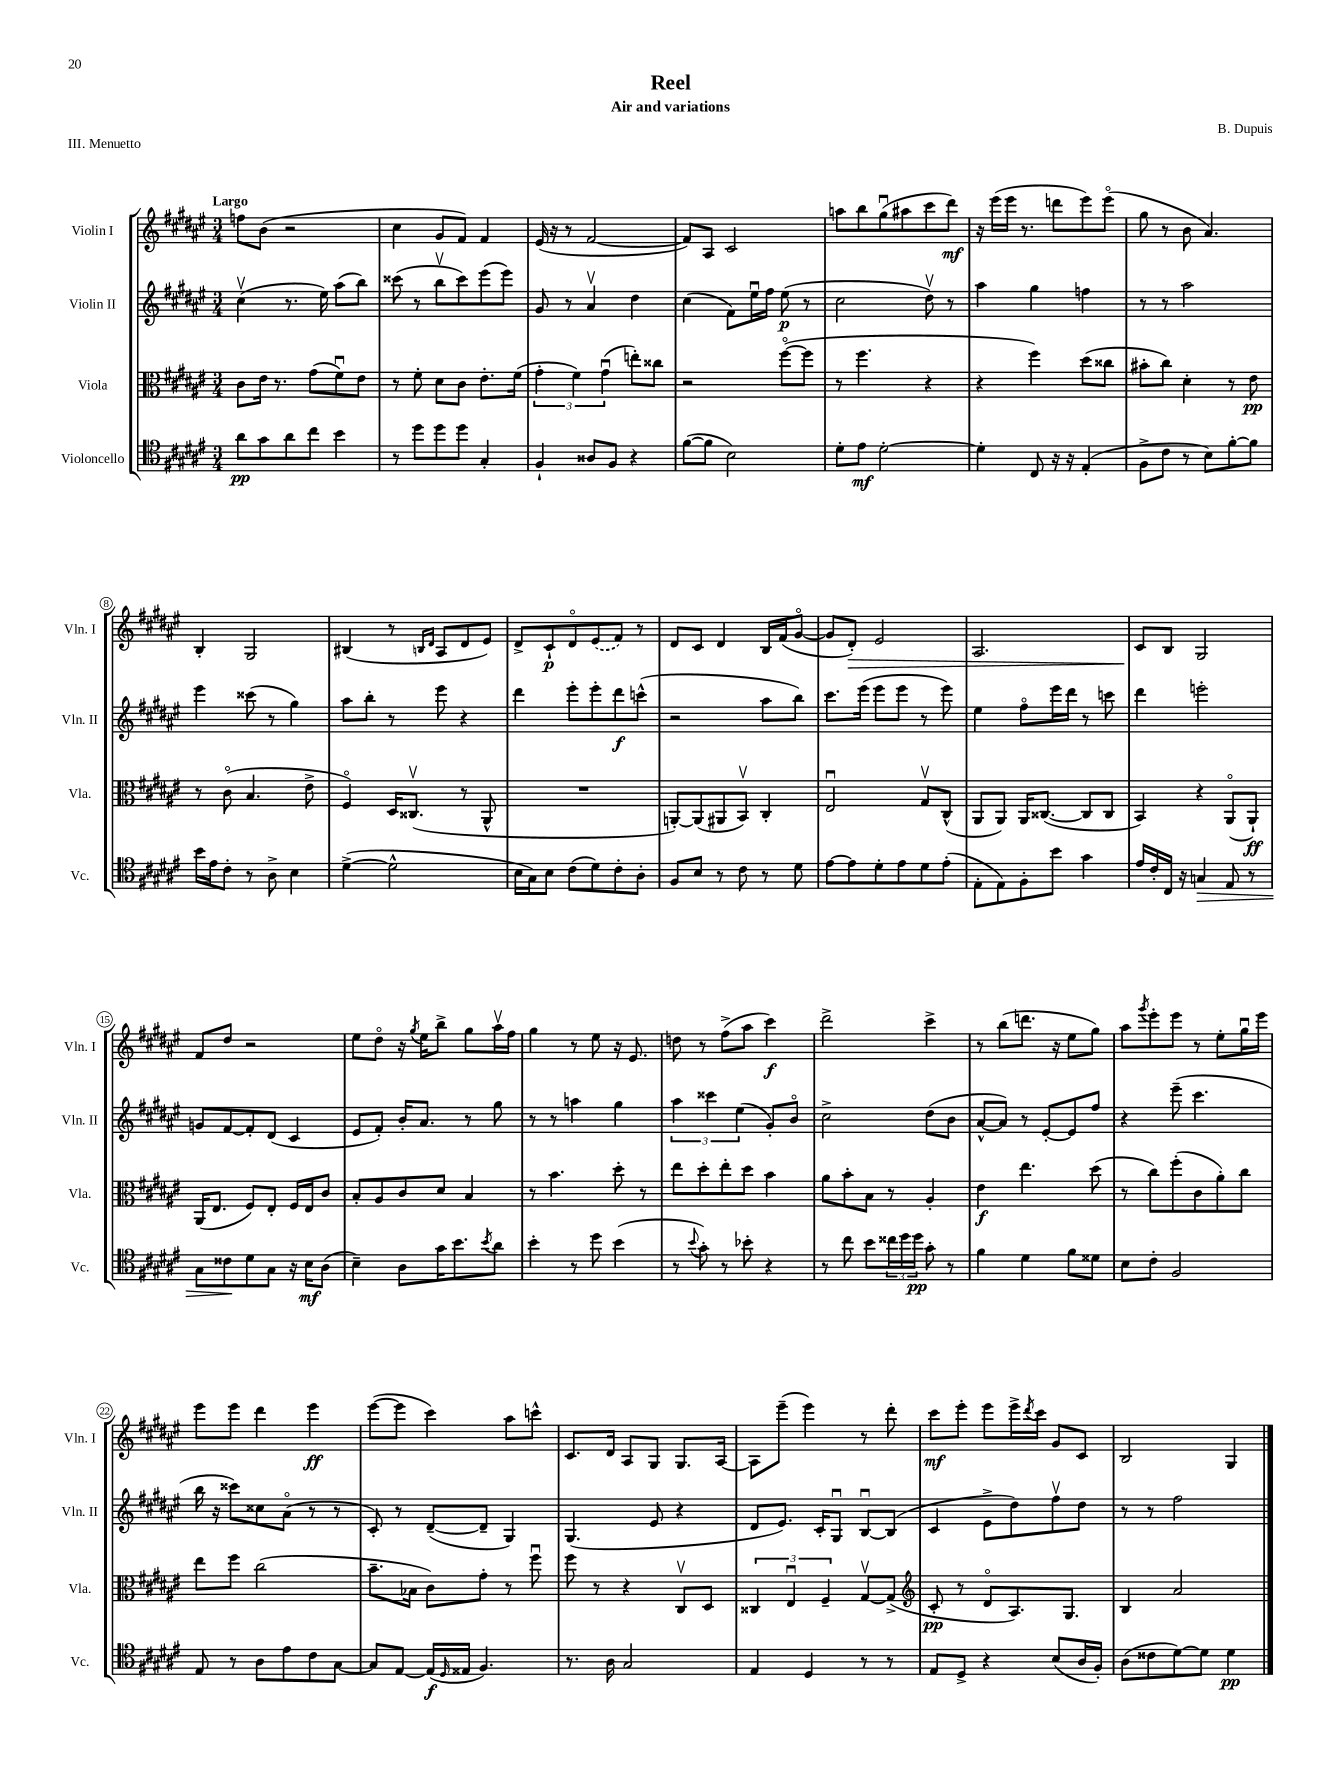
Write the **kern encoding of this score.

**kern	**dynam	**kern	**dynam	**kern	**dynam	**kern	**dynam
*part4	*part4	*part3	*part3	*part2	*part2	*part1	*part1
*staff4	*staff4	*staff3	*staff3	*staff2	*staff2	*staff1	*staff1
*I"Violoncello	*	*I"Viola	*	*I"Violin II	*	*I"Violin I	*
*I'Vc.	*	*I'Vla.	*	*I'Vln. II	*	*I'Vln. I	*
*clefC4	*	*clefC3	*	*clefG2	*	*clefG2	*
*k[f#c#g#d#a#e#]	*	*k[f#c#g#d#a#e#]	*	*k[f#c#g#d#a#e#]	*	*k[f#c#g#d#a#e#]	*
*M3/4	*	*M3/4	*	*M3/4	*	*M3/4	*
=1	=1	=1	=1	=1	=1	=1	=1
!	!	!	!	!	!	!LO:TX:a:B:t=Largo	!
8a#\L	pp	8c#\L	.	(4cc#v\	.	8ffn\L	.
8g#\	.	16e#\Jk	.	.	.	(8b\J	.
.	.	8.r	.	.	.	.	.
8a#\	.	.	.	8.r	.	2r	.
8cc#\J	.	(8g#\L	.	.	.	.	.
.	.	.	.	16ee#\)	.	.	.
4b\	.	8f#u\)	.	(8aa#\L	.	.	.
.	.	8e#\J	.	8bb\J)	.	.	.
=2	=2	=2	=2	=2	=2	=2	=2
8r	.	8r	.	(8ccc##X\	.	4cc#\	.
8dd#\L	.	8f#'\	.	8r	.	.	.
8dd#\	.	8d#\L	.	8bbv\L	.	8g#/L	.
8dd#\J	.	8c#\J	.	8ccc##\)	.	8f#/J)	.
4G#'/	.	8.e#'\L	.	(8eee#\	.	4f#/	.
.	.	.	.	8eee#\J)	.	.	.
.	.	(16f#\Jk	.	.	.	.	.
=3	=3	=3	=3	=3	=3	=3	=3
4F#`/	.	6g#'\	.	8g#/	.	(16e#/	.
.	.	.	.	.	.	16r	.
.	.	.	.	8r	.	8r	.
.	.	6f#\)	.	.	.	.	.
8A##X/L	.	.	.	4a#v/	.	[2f#/	.
.	.	(6g#u\	.	.	.	.	.
8F#/J	.	.	.	.	.	.	.
4r	.	8een'\L)	.	4dd#\	.	.	.
.	.	8cc##X\J	.	.	.	.	.
=4	=4	=4	=4	=4	=4	=4	=4
([8f#\L	.	2r	.	(4cc#\	.	8f#/L])	.
8f#\J]	.	.	.	.	.	8A#/J	.
2B\)	.	.	.	8f#\L)	.	2c#/	.
.	.	.	.	16ee#u\L	.	.	.
.	.	.	.	16ff#\JJ	.	.	.
.	.	([8ff#\L	.	(8ee#\	p	.	.
.	.	8ff#\J]	.	8r	.	.	.
=5	=5	=5	=5	=5	=5	=5	=5
8d#'\L	.	8r	.	2cc#\	.	8aan\L	.
8e#\J	mf	4.ff#\	.	.	.	8bb\	.
[2d#'\	.	.	.	.	.	(8gg#u\	.
.	.	.	.	.	.	8aa#X\	.
.	.	4r	.	8dd#v\)	.	8ccc#\	.
.	.	.	.	8r	.	8ddd#\J)	mf
=6	=6	=6	=6	=6	=6	=6	=6
4d#'\]	.	4r	.	4aa#\	.	16r	.
.	.	.	.	.	.	(16eee#\LL	.
.	.	.	.	.	.	16eee#\JJ	.
.	.	.	.	.	.	8.r	.
8C#/	.	4ff#\)	.	4gg#\	.	.	.
16r	.	.	.	.	.	8dddn\L	.
16r	.	.	.	.	.	.	.
(4E#'/	.	(8dd#\L	.	4ffn\	.	8eee#\)	.
.	.	8cc##X\J	.	.	.	(8eee#\J	.
=7	=7	=7	=7	=7	=7	=7	=7
8F#^\L	.	8b#X'\L	.	8r	.	8gg#\	.
8c#\J	.	8cc#\J)	.	8r	.	8r	.
8r	.	4d#'\	.	2aa#\	.	8b\	.
8B\L)	.	.	.	.	.	4.a#/)	.
[8f#'\	.	8r	.	.	.	.	.
8f#\J]	.	8e#\	pp	.	.	.	.
!!LO:LB:g=z
=8	=8	=8	=8	=8	=8	=8	=8
16b\LL	.	8r	.	4eee#\	.	4B'/	.
16e#\J	.	.	.	.	.	.	.
8c#'\J	.	(8c#\	.	.	.	.	.
8r	.	4.B/	.	(8ccc##X\	.	2G#/	.
8A#^\	.	.	.	8r	.	.	.
4B\	.	.	.	4gg#\)	.	.	.
.	.	8e#^\	.	.	.	.	.
=9	=9	=9	=9	=9	=9	=9	=9
([4d#^\	.	4F#/)	.	8aa#\L	.	(4B#X/	.
.	.	.	.	8bb'\J	.	.	.
2d#^^\]	.	16D#/KL	.	8r	.	8r	.
.	.	(8.C##Xv/J	.	.	.	.	.
.	.	.	.	.	.	16qqBn/LL	.
.	.	.	.	.	.	16qqd#/JJ	.
.	.	.	.	8eee#\	.	8A#/L	.
.	.	8r	.	4r	.	8d#/	.
.	.	8AA#^^/	.	.	.	8e#/J)	.
=10	=10	=10	=10	=10	=10	=10	=10
16B\LL	.	2.r	.	4ddd#\	.	8d#^/L	.
16G#\J)	.	.	.	.	.	.	.
8B\J	.	.	.	.	.	8c#`/	p
(8c#\L	.	.	.	8eee#'\L	.	8d#/	.
8d#\)	.	.	.	8eee#'\	.	(8e#/	.
8c#'\	.	.	.	8ddd#\	f	8f#/J)	.
8A#'\J	.	.	.	(8cccn^^\J	.	8r	.
=11	=11	=11	=11	=11	=11	=11	=11
8F#/L	.	[8AAn'/L)	.	2r	.	8d#/L	.
8B/J	.	(8AA/]	.	.	.	8c#/J	.
8r	.	8AA#X/	.	.	.	4d#/	.
8c#\	.	8BBv/J)	.	.	.	.	.
8r	.	4C#'/	.	8aa#\L	.	16B/LL	.
.	.	.	.	.	.	(16f#/J	.
8d#\	.	.	.	8bb\J)	.	[8g#/J	.
=12	=12	=12	=12	=12	=12	=12	=12
[8e#\L	.	2E#u/	.	8.ccc#\L	.	8g#/L]	.
!	!	!	!	!	!	!	!LO:HP:b
8e#\]	.	.	.	.	.	8d#'/J)	>
.	.	.	.	(16eee#\Jk	.	.	.
8d#'\	.	.	.	8eee#\L	.	2e#/	.
8e#\	.	.	.	8eee#\J	.	.	.
8d#\	.	8G#v/L	.	8r	.	.	.
(8e#'\J	.	(8C#^^/J	.	8eee#\)	.	.	.
=13	=13	=13	=13	=13	=13	=13	=13
8E#'\L	.	8AA#/L	.	4ee#\	.	2.A#/	.
8E#\)	.	8AA#/J)	.	.	.	.	.
8F#'\	.	16AA#/KL	.	8ff#\L	.	.	.
.	.	([8.C##X/J	.	.	.	.	.
8b\J	.	.	.	16eee#\L	.	.	.
.	.	.	.	16ddd#\JJ	.	.	.
4g#\	.	8C##/L]	.	8r	.	.	.
.	.	8C##/J	.	8cccn\	.	.	.
=14	=14	=14	=14	=14	=14	=14	=14
16e#/LL	.	4BB/)	.	4ddd#\	.	8c#/L	.
16c#'/	.	.	.	.	.	.	.
16C#/JJ	.	.	.	.	.	8B/J	]
16r	.	.	.	.	.	.	.
!	!LO:HP:b	!	!	!	!	!	!
4Gn/	>	4r	.	2eeen'\	.	2G#/	.
8E#/	.	(8AA#/L	.	.	.	.	.
8r	.	8AA#`/J)	ff	.	.	.	.
!!LO:LB:g=z
=15	=15	=15	=15	=15	=15	=15	=15
8G#\L	.	(16AA#/KL	.	8gn/L	.	8f#/L	.
.	.	8.E#/J	.	.	.	.	.
8c##X\	.	.	.	[8f#/	.	8dd#/J	.
8d#\	]	8F#/L)	.	8f#'/]	.	2r	.
8G#\J	.	8E#'/J	.	(8d#/J	.	.	.
16r	.	16F#/LL	.	4c#/	.	.	.
16B\KL	mf	16E#/J	.	.	.	.	.
(8A#\J	.	8c#/J	.	.	.	.	.
=16	=16	=16	=16	=16	=16	=16	=16
4B~\)	.	8B'/L	.	8e#/L	.	8ee#\L	.
.	.	8A#/	.	8f#'/J)	.	8dd#\J	.
8A#\L	.	8c#/	.	16b'/KL	.	16r	.
.	.	.	.	.	.	8qgg#/	.
.	.	.	.	8.a#/J	.	16ee#\KL	.
16g#\K	.	8d#/J	.	.	.	8bb^\J	.
8.b\	.	.	.	.	.	.	.
.	.	4B/	.	8r	.	8gg#\L	.
8qb/	.	.	.	.	.	.	.
8a#\J	.	.	.	8gg#\	.	16aa#v\L	.
.	.	.	.	.	.	16ff#\JJ	.
=17	=17	=17	=17	=17	=17	=17	=17
4b'\	.	8r	.	8r	.	4gg#\	.
.	.	4.b\	.	8r	.	.	.
8r	.	.	.	4aan\	.	8r	.
8dd#\	.	.	.	.	.	8ee#\	.
(4b\	.	8dd#'\	.	4gg#\	.	16r	.
.	.	.	.	.	.	8.e#/	.
.	.	8r	.	.	.	.	.
=18	=18	=18	=18	=18	=18	=18	=18
8r	.	8ee#\L	.	6aa#\	.	8ddn\	.
8qqb/	.	.	.	.	.	.	.
8g#'\)	.	8dd#'\	.	.	.	8r	.
.	.	.	.	6ccc##X\	.	.	.
8r	.	8ee#'\	.	.	.	(8ff#^\L	.
.	.	.	.	(6ee#\	.	.	.
8b-X'\	.	8dd#\J	.	.	.	8aa#\J	.
4r	.	4b\	.	8g#'/L)	.	4ccc#\)	f
.	.	.	.	8b/J	.	.	.
=19	=19	=19	=19	=19	=19	=19	=19
8r	.	8a#\L	.	2cc#^\	.	2ddd#^\	.
8cc#\	.	8b'\	.	.	.	.	.
8b\L	.	8B\J	.	.	.	.	.
24cc##X\L	.	8r	.	.	.	.	.
24dd#\	.	.	.	.	.	.	.
24dd#\JJ	pp	.	.	.	.	.	.
8g#'\	.	4A#'/	.	(8dd#\L	.	4ccc#^\	.
8r	.	.	.	8b\J	.	.	.
=20	=20	=20	=20	=20	=20	=20	=20
4f#\	.	4e#\	f	[8a#^^/L	.	8r	.
.	.	.	.	8a#/J])	.	(8bb\L	.
4d#\	.	4.ee#\	.	8r	.	8.dddn\J	.
.	.	.	.	[8e#'/L	.	.	.
.	.	.	.	.	.	16r	.
8f#\L	.	.	.	8e#/]	.	8ee#\L	.
8d##X\J	.	(8dd#\	.	8ff#/J	.	8gg#\J)	.
=21	=21	=21	=21	=21	=21	=21	=21
8B\L	.	8r	.	4r	.	8aa#\L	.
.	.	.	.	.	.	8qggg#/	.
8c#'\J	.	8cc#\L)	.	.	.	8eee#'\	.
2F#/	.	(8ff#'\	.	(8eee#~\	.	8eee#\J	.
.	.	8c#\	.	4.ccc#\	.	8r	.
.	.	8a#'\)	.	.	.	8ee#'\L	.
.	.	8cc#\J	.	.	.	16gg#u\L	.
.	.	.	.	.	.	16eee#\JJ	.
!!LO:LB:g=z
=22	=22	=22	=22	=22	=22	=22	=22
8E#/	.	8ee#\L	.	16bb\	.	8eee#\L	.
.	.	.	.	16r	.	.	.
8r	.	8ff#\J	.	8ccc##X\L)	.	8eee#\J	.
8A#\L	.	(2cc#\	.	8cc##X\	.	4ddd#\	.
8e#\	.	.	.	(8a#\J	.	.	.
8c#\	.	.	.	8r	.	4eee#\	ff
[8G#\J	.	.	.	8r	.	.	.
=23	=23	=23	=23	=23	=23	=23	=23
8G#/L]	.	8.b~\L	.	8c#'/)	.	([8eee#\L	.
[8E#/J	.	.	.	8r	.	8eee#\J]	.
.	.	16B-X\Jk	.	.	.	.	.
(16E#/LL]	f	8c#\L)	.	([8d#~/L	.	4ccc#\)	.
16qqD#/	.	.	.	.	.	.	.
16E##X/JJ	.	.	.	.	.	.	.
4.F#/)	.	8g#'\J	.	8d#~/J]	.	.	.
.	.	8r	.	4G#/)	.	8aa#\L	.
.	.	8ff#u\	.	.	.	8cccn^^\J	.
=24	=24	=24	=24	=24	=24	=24	=24
8.r	.	8ff#\	.	(4.G#/	.	8.c#/L	.
.	.	8r	.	.	.	.	.
16A#\	.	.	.	.	.	16d#/Jk	.
2G#/	.	4r	.	.	.	8A#/L	.
.	.	.	.	8e#/	.	8G#/J	.
.	.	8C#v/L	.	4r	.	8.G#/L	.
.	.	8D#/J	.	.	.	.	.
.	.	.	.	.	.	[16A#/Jk	.
=25	=25	=25	=25	=25	=25	=25	=25
4E#/	.	6C##X/	.	8d#/L	.	8A#\L]	.
.	.	.	.	8.e#/J)	.	(8eee#~\J	.
.	.	6E#u/	.	.	.	.	.
4D#/	.	.	.	.	.	4eee#\)	.
.	.	.	.	16c#'/KL	.	.	.
.	.	6F#~/	.	.	.	.	.
.	.	.	.	8G#u/J	.	.	.
8r	.	[8G#v/L	.	[8Bu/L	.	8r	.
8r	.	(8G#^/J]	.	(8B/J]	.	8ddd#'\	.
=26	=26	=26	=26	=26	=26	=26	=26
*	*	*clefG2	*	*	*	*	*
8E#/L	.	8c#'/	pp	4c#/	.	8ccc#\L	mf
8D#^/J	.	8r	.	.	.	8eee#'\J	.
4r	.	8d#/L	.	8e#^\L	.	8eee#\L	.
.	.	8.A#/)	.	8dd#\)	.	16eee#^\L	.
.	.	.	.	.	.	8qddd#/	.
.	.	.	.	.	.	16ccc#\JJ	.
(8B/L	.	.	.	8ff#v\	.	8g#/L	.
.	.	8.G#/J	.	.	.	.	.
16A#/L	.	.	.	8dd#\J	.	8c#/J	.
16F#'/JJ)	.	.	.	.	.	.	.
=27	=27	=27	=27	=27	=27	=27	=27
(8A#\L	.	4B/	.	8r	.	2B/	.
8c##X\	.	.	.	8r	.	.	.
[8d#\)	.	2a#/	.	2ff#\	.	.	.
8d#\J]	.	.	.	.	.	.	.
4d#\	pp	.	.	.	.	4G#/	.
==	==	==	==	==	==	==	==
*-	*-	*-	*-	*-	*-	*-	*-
